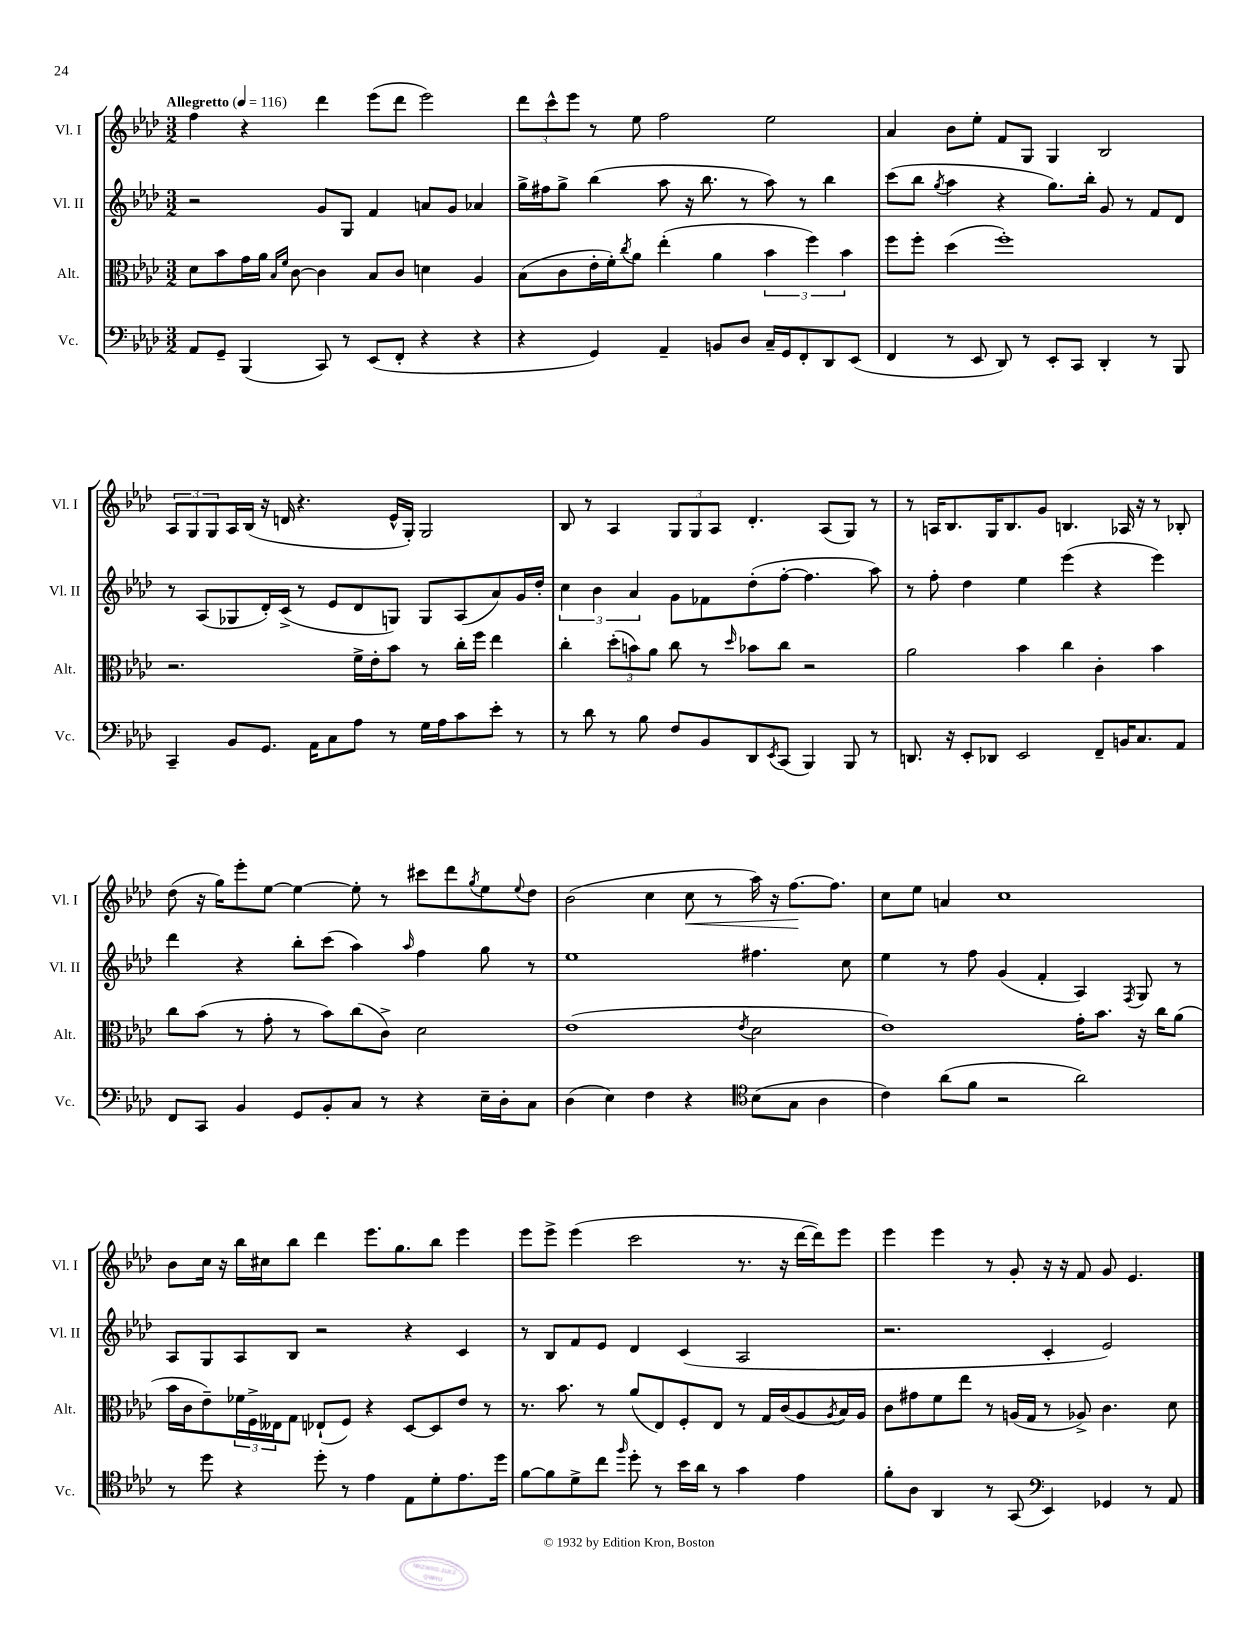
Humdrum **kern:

**kern	**kern	**kern	**kern
*staff4	*staff3	*staff2	*staff1
*clefF4	*clefC3	*clefG2	*clefG2
*k[b-e-a-d-]	*k[b-e-a-d-]	*k[b-e-a-d-]	*k[b-e-a-d-]
*M3/2	*M3/2	*M3/2	*M3/2
*MM116	*MM116	*MM116	*MM116
8AA-	8d-	2r	4ff
8GG~	8b-	.	.
(4BBB-	16g	.	4r
.	16a-	.	.
.	16qqB-	.	.
.	16qqf	.	.
.	[8c	.	.
8CC)	4c]	8g	4ddd-
8r	.	8G	.
(8EE-	8B-	4f	(8eee-
8FF'	8c	.	8ddd-
4r	4d	8a	2eee-)
.	.	8g	.
4r	4A-	4a-	.
=	=	=	=
4r	(8B-	16gg^	12ddd-
.	.	16ff#	.
.	.	.	12ccc^^
.	8c	8gg^	.
.	.	.	12eee-
4GG)	16e-'	(4bb-	8r
.	16f')	.	.
.	8qcc	.	.
.	8a-	.	8ee-
4AA-~	(4ee-'	8aa-	2ff
.	.	16r	.
.	.	8.bb-	.
8BB	4a-	.	.
8D-	.	8r	.
16C~	6b-	8aa-)	2ee-
16GG	.	.	.
8FF'	.	8r	.
.	6ff)	.	.
8DD-	.	4bb-	.
.	6b-	.	.
(8EE-	.	.	.
=	=	=	=
4FF	8ff	(8ccc	4a-
.	8ff'	8bb-	.
.	.	8qgg	.
8r	(4dd-	4aa-	8b-
8EE-	.	.	8ee-'
8DD-)	1ff')	4r	8f
8r	.	.	8G
8EE-'	.	8.gg)	4G
8CC	.	.	.
.	.	16bb-'	.
4DD-'	.	8g	2B-
.	.	8r	.
8r	.	8f	.
8BBB-	.	8d-	.
=	=	=	=
4CC~	2.r	8r	12A-
.	.	.	12G
.	.	(8A-	.
.	.	.	12G
8BB-	.	8G-	16A-
.	.	.	(16B-
8.GG	.	16d-')	16r
.	.	(16c^	16d
.	.	8r	4.r
16AA-	.	.	.
8C	.	8e-	.
8A-	16f^	8d-	.
.	16e-'	.	.
8r	8b-	8G)	16e-^^
.	.	.	16G')
16G	8r	8G	2G
16A-	.	.	.
8c	16cc'	(8A-	.
.	16ff	.	.
8e-'	4ee-	8a-)	.
8r	.	16g	.
.	.	16dd-'	.
=	=	=	=
8r	4cc'	6cc	8B-
8d-	.	.	8r
.	.	6b-	.
8r	(12dd-'	.	4A-
.	12b)	6a-	.
8B-	.	.	.
.	12a-	.	.
8F	8cc	8g	12G
.	.	.	12G
8BB-	8r	8f-	.
.	.	.	12A-
.	16qqdd-	.	.
8DD-	8b-	(8dd-'	4.d-'
8qEE-	.	.	.
(8CC	8cc	[8ff'	.
4BBB-)	2r	4.ff]	.
.	.	.	(8A-
8BBB-	.	.	8G)
8r	.	8aa-)	8r
=	=	=	=
8.DD	2a-	8r	8r
.	.	8ff'	16A
16r	.	.	8.B-
8EE-'	.	4dd-	.
8DD-	.	.	16G
.	.	.	8.B-
2EE-	4b-	4ee-	.
.	.	.	8g
.	4cc	(4eee-	4.B
8FF~	4c'	4r	.
16BB	.	.	16A-
8.C	.	.	16r
.	4b-	4eee-)	8r
8AA-	.	.	8B-'
=	=	=	=
8FF	8cc	4ddd-	(8dd-
8CC	(8b-	.	16r
.	.	.	16gg)
4BB-	8r	4r	8eee-'
.	8g'	.	[8ee-
8GG	8r	8bb-'	4ee-_
8BB-'	8b-)	(8ccc	.
8C	(8cc	4aa-)	8ee-']
8r	8c^)	.	8r
.	.	16qqaa-	.
4r	2d-	4ff	8ccc#
.	.	.	8ddd-
.	.	.	8qgg
16E-~	.	8gg	8ee-
16D-'	.	.	.
.	.	.	8qqee-
8C	.	8r	8dd-
=	=	=	=
(4D-	(1e-	1ee-	(2b-
4E-)	.	.	.
4F	.	.	4cc
4r	.	.	8cc
.	.	.	8r
*clefC4	*	*	*
.	8qe-	.	.
(8B-	2d-	4.ff#	16aa-)
.	.	.	16r
8G	.	.	[8.ff
4A-	.	.	.
.	.	.	8.ff]
.	.	8cc	.
=	=	=	=
4c)	1e-)	4ee-	8cc
.	.	.	8ee-
(8a-	.	8r	4a
8f	.	8ff	.
2r	.	(4g	1cc
.	.	4f'	.
2a-)	16g'	4A-)	.
.	8.b-	.	.
.	.	8qF	.
.	16r	8G	.
.	16cc	.	.
.	(8a-	8r	.
=	=	=	=
8r	16b-	8A-	8b-
.	16c	.	.
8dd-	8e-~)	8G	16cc
.	.	.	16r
4r	24f-	8A-	16bb-
.	24F^	.	.
.	.	.	16cc#
.	24E--	.	.
.	8G	8B-	8bb-
8dd-'	(8E-`	2r	4ddd-
8r	8F)	.	.
4e-	4r	.	8.eee-
.	.	.	8.gg
8E-	[8D-	4r	.
8d-'	8D-]	.	8bb-
8.e-	8e-	4c	4eee-
.	8r	.	.
16dd-	.	.	.
=	=	=	=
[8f	8.r	8r	8eee-
8f]	.	8B-	8eee-^
.	8.b-	.	.
8d-^	.	8f	(4eee-
8cc	8r	8e-	.
16qqff	.	.	.
8dd-'	(8a-	4d-	2ccc
8r	8E-)	.	.
16b-	8F'	(4c	.
16a-	.	.	.
8r	8E-	.	.
4g	8r	2A-	8.r
.	16G	.	.
.	(16c	.	16r
4e-	8A-	.	[16ddd-
.	.	.	16ddd-])
.	8qA-	.	.
.	16B-)	.	8eee-
.	16A-	.	.
=	=	=	=
8f'	8c	2.r	4eee-
8A-	8g#	.	.
4AA-	8f	.	4eee-
.	8ee-	.	.
8r	8r	.	8r
(8GG	(16A	.	8g'
.	16G	.	.
*clefF4	*	*	*
4EE-)	8r	4c'	16r
.	.	.	16r
.	8A-^)	.	8f
4GG-	4.c	2e-)	8g
.	.	.	4.e-
8r	.	.	.
8AA-	8d-	.	.
==	==	==	==
*-	*-	*-	*-
